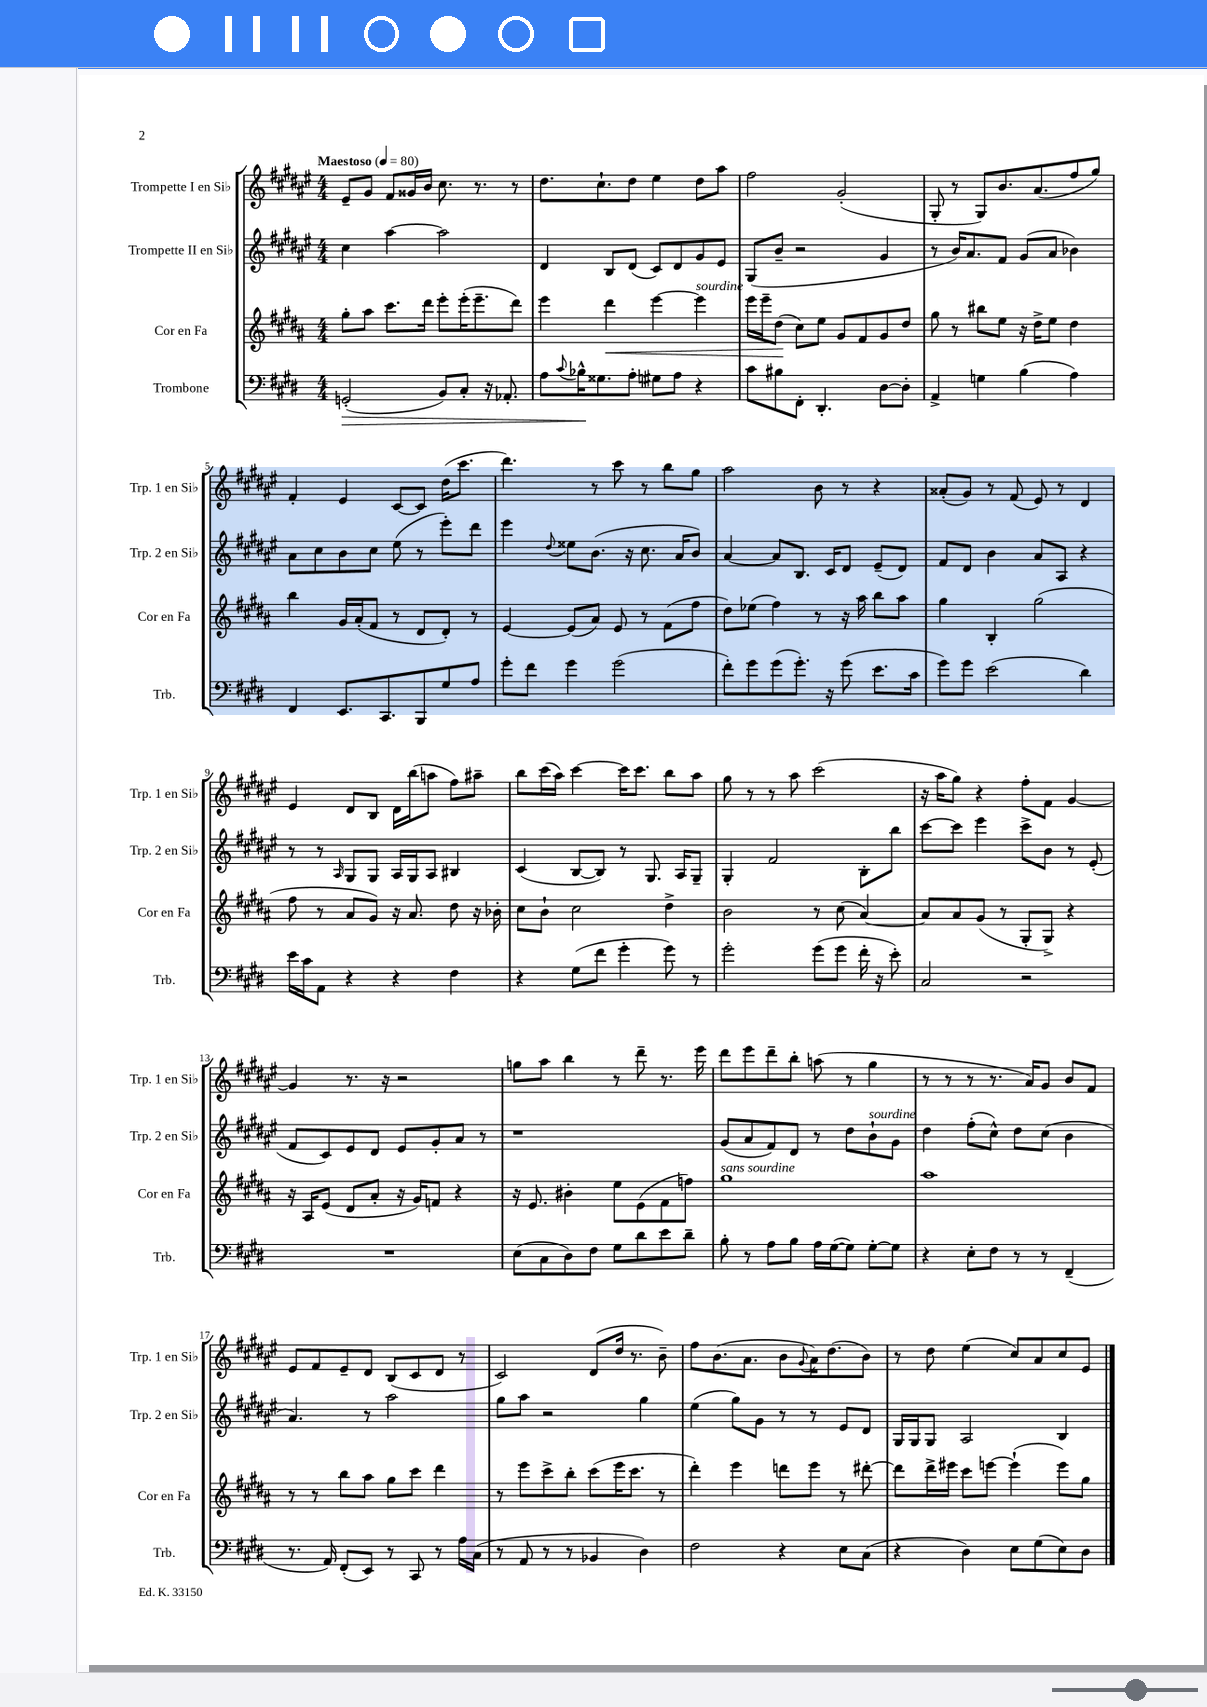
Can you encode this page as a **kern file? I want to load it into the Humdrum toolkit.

**kern	**kern	**kern	**kern
*staff4	*staff3	*staff2	*staff1
*clefF4	*clefG2	*clefG2	*clefG2
*k[f#c#g#d#]	*k[f#c#g#d#a#]	*k[f#c#g#d#a#e#]	*k[f#c#g#d#a#e#]
*M4/4	*M4/4	*M4/4	*M4/4
*MM80	*MM80	*MM80	*MM80
(2GG'/	8gg#'\L	4cc#\	8e#~/L
.	8aa#\J	.	8g#/J
.	8.ccc#\L	[4aa#\	8f#/L
.	.	.	16g##/L
.	16ddd#\Jk	.	16b/JJ
8BB/L)	8eee'\L	2aa#\]	8.cc#\
8C#'/J	(16eee'\K	.	.
.	8.eee~\	.	8.r
16r	.	.	.
8.AA-'/	.	.	.
.	8ddd#\J)	.	8r
=	=	=	=
8A\L	4eee\	4d#/	8.dd#\L
8qqc#/	.	.	.
16B-^^\K	.	.	.
8.G##\	.	.	8.cc#`\
.	4ddd#\	8B/L	.
8A'\J	.	(8d#/J	8dd#\J
8G#\L	[4eee\	8c#/L)	4ee#\
8A\J	.	8d#/	.
4r	4eee\]	8g#/	8dd#\L
.	.	8e#/J	8aa#\J
=	=	=	=
8c#\L	16eee\LL	(8G#/L	2ff#\
.	16eee~\J	.	.
8B#\	(8dd#\J	8b~/J	.
8FF#'\J	8cc#\L)	2r	.
4.DD#'/	8ee\J	.	.
.	8g#/L	.	(2g#'/
.	8f#/	.	.
[8D#\L	8g#/	4g#/	.
8D#'\]J	8dd#/J	.	.
=	=	=	=
4AA^/	8gg#\	8r	8G#'/
.	8r	16b/LK)	8r
.	.	8.a#/	.
4G\	8bb#\L	.	8G#/L)
.	8ee\J	8f#/J	8.b/
(4B\	16r	(8g#/L	.
.	16dd#^\LK	.	(8.a#/
.	8ee\J	8a#/J	.
4A\)	4dd#\	4b-\)	8ff#/
.	.	.	8gg#/J)
=	=	=	=
4FF#/	4bb\	8a#\L	4f#'/
.	.	8cc#\	.
8.EE/L	16g#/LL	8b\	4e#/
.	(16a#'/J	.	.
.	8f#/J	8cc#\J	.
8.CC#/	.	.	.
.	8r	(8ee#\	[8c#/L
8BBB/	8d#/L	8r	8c#/]J
8G#/	8d#'/J)	8eee#'\L)	(16dd#\LK
.	.	.	8.ccc#\J
8A/J	8r	8ddd#\J	.
=	=	=	=
8g#'\L	[4e/	4eee#\	4.ddd#\)
8f#\J	.	.	.
.	.	8qqdd#/	.
4g#\	(8e/]L	8ee##\L	.
.	8a#/J)	(8.b\J	8r
(2g#\	8e/	.	8ccc#\
.	.	16r	.
.	8r	8.cc#\	8r
.	(8f#\L	.	8bb\L
.	.	16a#/LK	.
.	8ff#\J	8b/J)	8gg#\J
=	=	=	=
8f#'\L)	8dd#\L)	[4a#/	2aa#\
8g#\	(8ee-\J	.	.
(8g#\	4ff#\)	8a#/]L	.
8.g#'\J)	.	8.B/J	.
.	8r	.	8b\
16r	.	16c#/LK	.
(8g#\	16r	8d#/J	8r
.	16aa#\	.	.
8.e\L	8bb\L	(8e#~/L	4r
.	8aa#\J	8d#/J)	.
16c#\Jk	.	.	.
=	=	=	=
8g#\L)	4gg#\	8f#/L	(8a##'/L
8g#\J	.	8d#/J	8g#/J)
(2e\	4B'/	4b\	8r
.	.	.	(8f#/
.	(2gg#\	8a#/L	8e#/)
.	.	8A#/J	8r
4d#\)	.	4r	4d#/
=	=	=	=
16e\LL	8ff#\	8r	4e#/
16c#\J	.	.	.
8AA\J	8r	8r	.
.	.	16qqA#/	.
4r	8a#/L	8G#/L	8d#/L
.	8g#/J)	8G#/J	8B/J
4r	16r	16A#/LL	16d#\LL
.	8.a#/	16G#/J	(16bb\J
.	.	8A#/J	8aa\J
4F#\	8dd#\	4B#/	8ff#\L)
.	16r	.	8aa#~\J
.	16b-'\	.	.
=	=	=	=
4r	8cc#\L	(4c#/	8bb\L
.	8b`\J	.	(16ccc#\L
.	.	.	16aa#\JJ)
(8G#\L	2cc#\	[8B/L	[4ccc#\
8f#\J	.	8B/]J)	.
4g#'\	.	8r	16ccc#\]LK
.	.	.	8.ccc#\J
.	.	8.G#/	.
8g#\)	4dd#^\	.	8bb\L
.	.	16A#/LK	.
8r	.	8G#~/J	8aa#\J
=	=	=	=
2g#'\	2b\	4G#'/	8gg#\
.	.	.	8r
.	.	2f#/	8r
.	.	.	8aa#\
(8g#\L	8r	.	(2ccc#\
8g#\J	(8cc#\	.	.
16f#'\	[4a#/)	8B'\L	.
16r	.	.	.
8e'\)	.	8bb\J	.
=	=	=	=
2C#/	8a#/]L	[8ccc#\L	16r
.	.	.	16aa#\LK
.	8a#/	8ccc#\]J	8gg#\J)
.	(8g#/J	4eee#\	4r
.	8r	.	.
2r	8G#'/L	8ccc#^\L	8ff#'\L
.	8G#^/J)	8b\J	8f#\J
.	4r	8r	[4g#/
.	.	(8e#'/	.
=	=	=	=
1r	16r	8f#/L	4g#/]
.	16A#/LK	.	.
.	(8e/J	8c#/)	.
.	8d#/L	8e#/	8.r
.	8a#'/J	8d#/J	.
.	.	.	16r
.	16r	8e#/L	2r
.	16g#/LK)	.	.
.	8f/J	8g#'/	.
.	4r	8a#/J	.
.	.	8r	.
=	=	=	=
(8E\L	16r	1r	8gg\L
.	8.e/	.	.
8C#\	.	.	8aa#\J
8D#\)	4b#'\	.	4bb\
8F#\J	.	.	.
8G#\L	8ee\L	.	8r
8d#\	(8e\	.	8ddd#~\
8e\	8f#\	.	8.r
8d#~\J	8ff\J)	.	.
.	.	.	16eee#\
=	=	=	=
8B'\	1gg#	(8g#/L	8ddd#\L
8r	.	8a#/	8eee#\
8A\L	.	8f#/)	8ddd#~\
8B\J	.	8d#/J	8bb'\J
16A\LL	.	8r	(8aa\
([16G#\J	.	.	.
8G#\]J)	.	8dd#\L	8r
[8G#'\L	.	8b`\	4gg#\
8G#\]J	.	8g#\J	.
=	=	=	=
4r	1aa#	4dd#\	8r
.	.	.	8r
8E'\L	.	(8ff#'\L	8r
8F#\J	.	8cc#^^\J)	8.r
8r	.	8dd#\L	.
.	.	.	16a#/LK)
8r	.	(8cc#\J	8g#/J
(4FF#~/	.	4b\	8b/L
.	.	.	8f#/J
=	=	=	=
8.r	8r	4.a#/)	8e#/L
.	8r	.	8f#/
16AA/)	.	.	.
(8FF#'/L	8bb\L	.	8e#~/
8EE/J)	8aa#\J	8r	8d#/J
8r	8gg#\L	2aa#\	(8B/L
8CC#/	8ccc#\J	.	8c#/
8r	4ddd#\	.	8d#/J
16A\LL	.	.	8r
(16C#\JJ	.	.	.
=	=	=	=
8r	8r	8gg#\L	2c#/)
8AA/	8eee\L	8aa#\J	.
8r	8ccc#^\	2r	.
8r	8bb'\J	.	.
4BB-/	(8ccc#\L	.	(8d#/L
.	16eee\K	.	16dd#/Jk
.	8.ccc#\J	.	8.r
4D#\)	.	4gg#\	.
.	8r	.	8b~\)
=	=	=	=
2F#\	4ddd#'\)	(4ee#\	8ff#\L
.	.	.	(8.b\
.	4eee\	8gg#\L)	.
.	.	.	8.a#\J
.	.	8g#\J	.
4r	8ddd\L	8r	8b\L
.	.	.	8qqg#/
.	8eee\J	8r	16a#\K)
.	.	.	(8.dd#\
8E\L	8r	8e#/L	.
(8C#\J	[8ddd#'\	8d#/J	8b\J)
=	=	=	=
4r	8ddd#\]L	16G#/LL	8r
.	.	16G#/J	.
.	16ddd#^\L	8G#/J	8dd#\
.	16eee#\JJ	.	.
4D#\)	8ccc#\L	2A#/	(4ee#\
.	[8eee\J	.	.
8E\L	(4eee`\]	.	8cc#/L)
(8G#\	.	.	8a#/
8E\)	8eee\L)	4B/	8cc#/
8D#\J	8gg#\J	.	8e#/J
==	==	==	==
*-	*-	*-	*-
